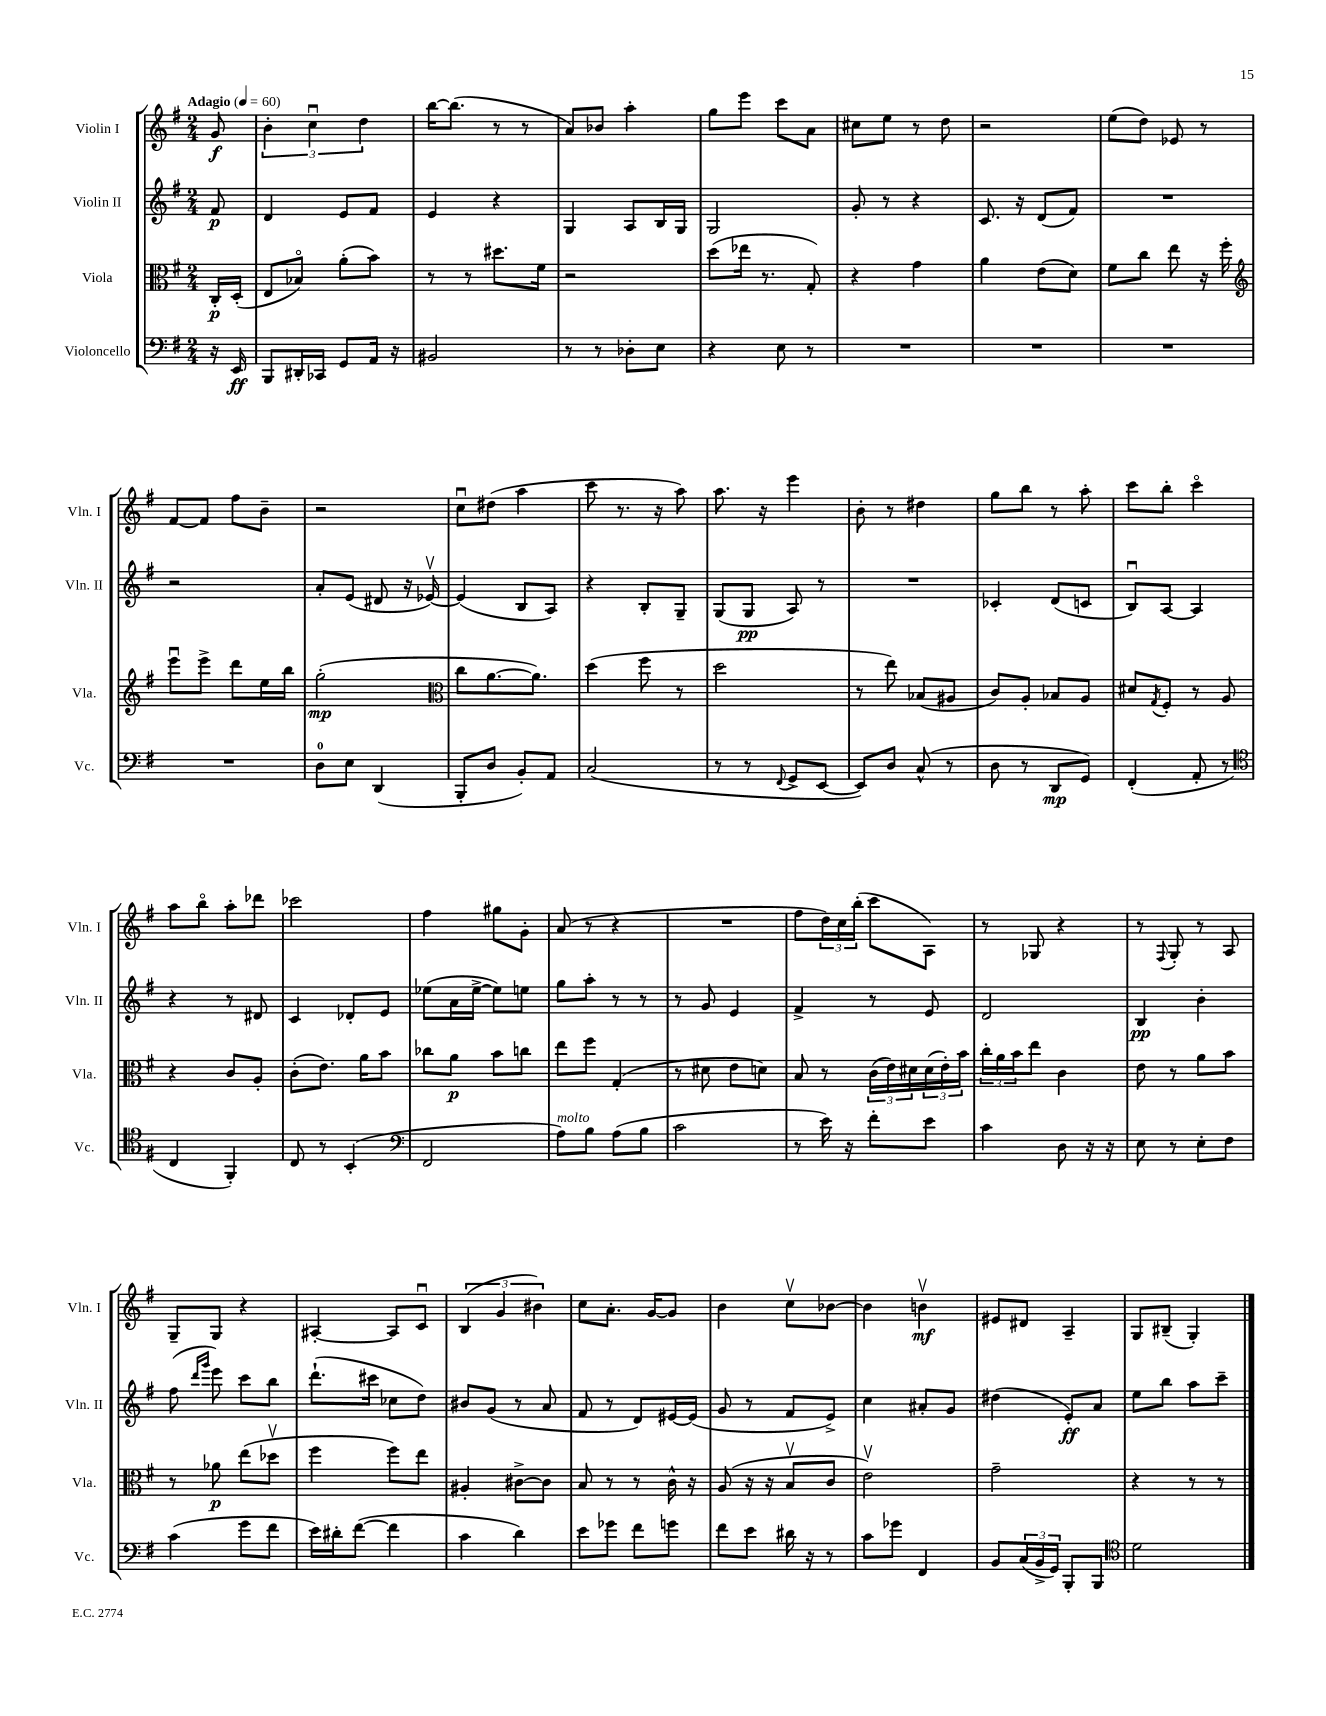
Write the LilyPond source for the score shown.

<<
\new StaffGroup <<
\new Staff = "s0" \with { instrumentName = "Violin I" shortInstrumentName = "Vln. I" } {
    \clef treble \key g \major \numericTimeSignature \time 2/4 \partial 8 \tempo "Adagio" 4 = 60
    g'8\f |
    \tuplet 3/2 { b'4-. c''4\downbow d''4 } |
    b''16~ b''8.( r8 r8 |
    a'8) bes'8 a''4-. |
    g''8 e'''8 c'''8 a'8 |
    cis''8 e''8 r8 d''8 |
    r2 |
    e''8( d''8) ees'8 r8 |
    fis'8~ fis'8 fis''8 b'8-- |
    r2 |
    c''8\downbow dis''8( a''4 |
    c'''8 r8. r16 a''8) |
    a''8. r16 e'''4 |
    b'8-. r8 dis''4 |
    g''8 b''8 r8 a''8-. |
    c'''8 b''8-. c'''4\flageolet |
    a''8 b''8\flageolet a''8-. des'''8 |
    ces'''2 |
    fis''4 gis''8 g'8-. |
    a'8( r8 r4 |
    R2 |
    fis''8 \tuplet 3/2 { d''16) c''16 b''16-.( } c'''8 a8) |
    r8 ges8 r4 |
    r8 \appoggiatura { fis8 } g8-. r8 a8 |
    g8-- g8 r4 |
    ais4~-. ais8 c'8\downbow |
    \tuplet 3/2 { b4( g'4 bis'4) } |
    c''8 a'8.-. g'16~ g'8 |
    b'4 c''8\upbow bes'8~ |
    bes'4 b'4\upbow\mf |
    eis'8 dis'8 a4-- |
    g8 bis8--( g4-.) \bar "|." |
}
\new Staff = "s1" \with { instrumentName = "Violin II" shortInstrumentName = "Vln. II" } {
    \clef treble \key g \major \numericTimeSignature \time 2/4 \partial 8
    fis'8\p |
    d'4 e'8 fis'8 |
    e'4 r4 |
    g4 a8 b16 g16 |
    g2 |
    g'8-. r8 r4 |
    c'8. r16 d'8( fis'8) |
    R2 |
    r2 |
    a'8-. e'8( dis'8 r16 ees'16~\upbow) |
    ees'4( b8 a8) |
    r4 b8-. g8-- |
    g8( g8\pp a8) r8 |
    R2 |
    ces'4-. d'8( c'8 |
    b8\downbow) a8~ a4 |
    r4 r8 dis'8 |
    c'4 des'8-. e'8 |
    ees''8( a'16 ees''16~-> ees''8) e''8 |
    g''8 a''8-. r8 r8 |
    r8 g'8 e'4 |
    fis'4-> r8 e'8 |
    d'2 |
    b4\pp b'4-. |
    fis''8( \grace { d'''16 g'''16 } e'''8) c'''8 b''8 |
    d'''8.-!( cis'''16 ces''8 d''8) |
    bis'8 g'8( r8 a'8 |
    fis'8 r8 d'8) eis'16~ eis'16( |
    g'8 r8 fis'8 e'8->) |
    c''4 ais'8-. g'8 |
    dis''4( e'8-.\ff) a'8 |
    e''8 b''8 a''8 c'''8-- \bar "|." |
}
\new Staff = "s2" \with { instrumentName = "Viola" shortInstrumentName = "Vla." } {
    \clef alto \key g \major \numericTimeSignature \time 2/4 \partial 8
    c16-.\p d16-.( |
    e8 bes8\flageolet) a'8-.( b'8) |
    r8 r8 dis''8. fis'16 |
    r2 |
    d''8( ees''16 r8. g8-.) |
    r4 g'4 |
    a'4 e'8( d'8) |
    fis'8 c''8 e''8 r16 fis''16-. |
    \clef treble e'''8\downbow e'''8-> d'''8 e''16 b''16 |
    g''2-.\mp( |
    \clef alto c''8 a'8.~ a'8.) |
    d''4( fis''8 r8 |
    d''2 |
    r8 e''8) bes8( ais8 |
    c'8) a8-. bes8 a8 |
    dis'8 \acciaccatura { g8 } fis8-. r8 a8 |
    r4 c'8 a8-. |
    c'8-.( e'8.) a'16 b'8 |
    ces''8 a'8\p b'8 c''8 |
    e''8 fis''8 g4-.( |
    r8 dis'8 e'8 d'8) |
    b8 r8 \tuplet 3/2 { c'16( e'16) dis'16 } \tuplet 3/2 { dis'16( e'16-.) b'16 } |
    \tuplet 3/2 { c''16-. a'16 b'16 } e''8 c'4 |
    e'8 r8 a'8 b'8 |
    r8 aes'8\p e''8( des''8\upbow |
    fis''4 fis''8) e''8 |
    ais4-. cis'8~-> cis'8 |
    b8 r8 r8 c'16-^ r16 |
    a8( r16 r16 b8\upbow c'8 |
    e'2\upbow) |
    g'2-- |
    r4 r8 r8 \bar "|." |
}
\new Staff = "s3" \with { instrumentName = "Violoncello" shortInstrumentName = "Vc." } {
    \clef bass \key g \major \numericTimeSignature \time 2/4 \partial 8
    r16 e,16\ff |
    b,,8 dis,16-. ces,16 g,8 a,16 r16 |
    bis,2 |
    r8 r8 des8-. e8 |
    r4 e8 r8 |
    R2 |
    R2 |
    R2 |
    R2 |
    d8-0 e8 d,4( |
    b,,8-. d8 b,8-.) a,8 |
    c2( |
    r8 r8 \appoggiatura { fis,8 } g,8-> e,8~ |
    e,8) d8 c8-^( r8 |
    d8 r8 d,8\mp g,8) |
    fis,4-.( a,8-. r8 |
    \clef tenor c4 fis,4-.) |
    c8 r8 b,4-.( |
    \clef bass fis,2 |
    a8^\markup { \italic "molto" }) b8 a8( b8 |
    c'2 |
    r8 e'16) r16 fis'8-. e'8 |
    c'4 d8 r16 r16 |
    e8 r8 e8-. fis8 |
    c'4( g'8 fis'8 |
    e'16) dis'16-. fis'8~( fis'4 |
    c'4 d'4) |
    e'8 ges'8 fis'8 g'8 |
    fis'8 e'8 dis'16 r16 r8 |
    c'8 ges'8 fis,4 |
    b,8 \tuplet 3/2 { c16( b,16-> g,16) } b,,8-. b,,8 |
    \clef tenor d'2 \bar "|." |
}
>>
>>
\layout { \context { \Score \remove "Bar_number_engraver" } }
